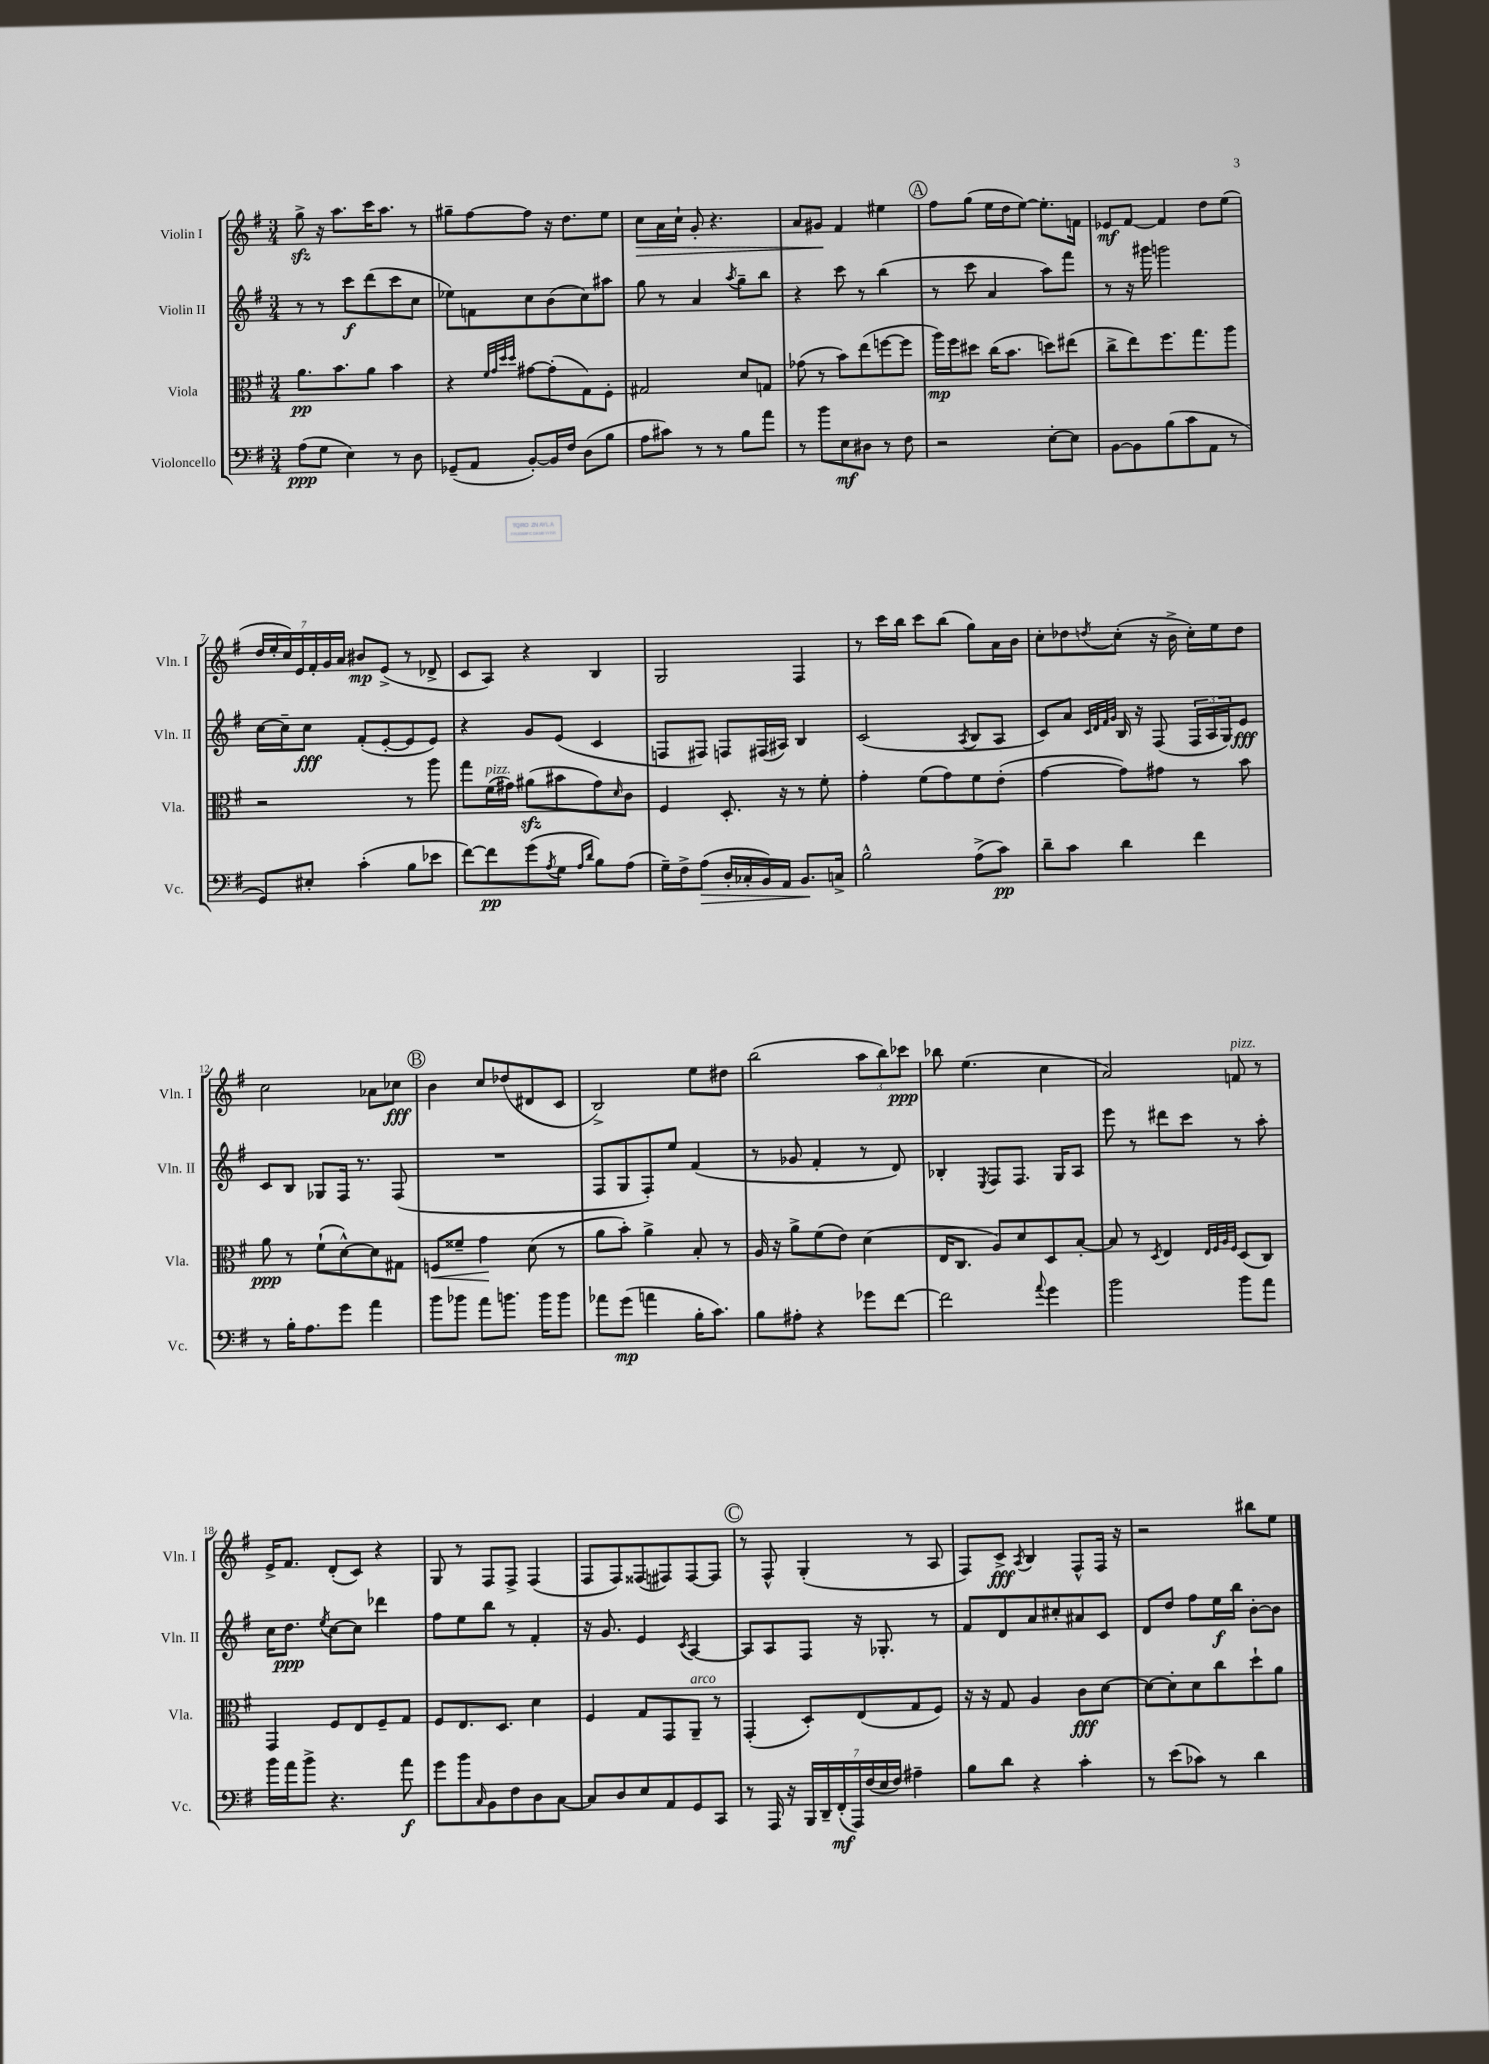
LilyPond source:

<<
\new StaffGroup <<
\new Staff = "s0" \with { instrumentName = "Violin I" shortInstrumentName = "Vln. I" } {
    \clef treble \key g \major \numericTimeSignature \time 3/4
    g''8->\sfz r16 a''8. c'''16 a''8. r8 |
    gis''8-- fis''8~ fis''8 r16 d''8. e''8 |
    c''8\> a'16 c''16-! g'8-. r4. |
    a'8 gis'8\! fis'4 eis''4 |
    \mark \markup { \circle "A" } fis''8 g''8( e''16 d''16 e''8~) e''8.-. f'16 |
    ees'8\mf fis'8~ fis'4 d''8 e''8( |
    \tuplet 7/4 { d''16 e''16-. c''16) e'16 fis'16-. g'16 a'16 } bis'8\mp e'8->( r8 des'8-> |
    c'8 a8) r4 b4 |
    g2 fis4 |
    r8 c'''16 b''16 c'''8 b''8( g''8) a'16 b'16 |
    c''8-. des''8 \acciaccatura { d''8 } c''8-.( r16 b'16-> c''16-.) e''16 d''8 |
    c''2 aes'8 ces''8\fff |
    \mark \markup { \circle "B" } b'4 c''8 des''8( dis'8 c'8 |
    b2->) e''8 dis''8 |
    b''2( \tuplet 3/2 { a''8 b''8) ces'''8\ppp } |
    bes''8 e''4.( c''4 |
    a'2) f'8^\markup { \italic "pizz." } r8 |
    e'16-> fis'8. d'8-.( c'8) r4 |
    g8 r8 fis8 fis8-> fis4( |
    fis8 fis8) fisis8( fis8) fis8~ fis8 |
    \mark \markup { \circle "C" } r8 fis8-^ g4-.( r8 a8 |
    fis8) c'8->\fff \acciaccatura { a8 } b4 fis8-^ fis16 r16 |
    r2 bis''8 e''8 \bar "|." |
}
\new Staff = "s1" \with { instrumentName = "Violin II" shortInstrumentName = "Vln. II" } {
    \clef treble \key g \major \numericTimeSignature \time 3/4
    r8 r8 c'''8\f d'''8( c'''8 c''8 |
    ees''8) f'8 c''8 b'8( c''8) ais''8 |
    g''8 r8 a'4 \acciaccatura { a''8 } g''8-- b''8 |
    r4 c'''8 r8 b''4( |
    \mark \markup { \circle "A" } r8 c'''8 a'4 a''8) fis'''8 |
    r8 r16 gis'''16 g'''2 |
    c''16~ c''16-- c''8\fff fis'8-.( e'8~-. e'8 e'8) |
    r4 g'8 e'8( c'4 |
    f8 fis8) f8 fis16( ais16) b4 |
    c'2( \acciaccatura { a8 } b8 a8 |
    c'8) a'8 \grace { c'32 d'32 fis'32 g'32 } b16 r16 fis8( \tuplet 3/2 { fis16 a16 g16) } e'8\fff |
    c'8 b8 ges8 fis16 r8. fis8( |
    \mark \markup { \circle "B" } R2. |
    fis8 g8 fis8-.) e''8 fis'4( |
    r8 ges'8 fis'4-. r8 d'8) |
    bes4-. \acciaccatura { e8 } fis8 fis8. g16 a8 |
    e'''8 r8 dis'''8 c'''8 r8 a''8-. |
    c''16 d''8.\ppp \acciaccatura { e''8 } c''8~ c''8 des'''4 |
    fis''8 e''8 b''8 r8 fis'4-. |
    r16 g'8. e'4 \acciaccatura { c'8 } a4~ |
    \mark \markup { \circle "C" } a8 a8 fis8 r16 ges8.-. r8 |
    fis'8 d'8 a'8 cis''8-. ais'8 c'8 |
    d'8 d''8 fis''8 e''16\f b''16 b'8~-. b'8 \bar "|." |
}
\new Staff = "s2" \with { instrumentName = "Viola" shortInstrumentName = "Vla." } {
    \clef alto \key g \major \numericTimeSignature \time 3/4
    a'8.\pp b'8. a'8 b'4 |
    r4 \grace { fis'32 g'32 d''32 d''32 } gis'8~ gis'8-.( g8) fis8-. |
    gis2 d'8 g8 |
    ges'8( r8 b'8) e''8( f''8~ f''8 |
    \mark \markup { \circle "A" } a''16\mp) fis''16 dis''8 c''16( b'8. d''8) eis''8( |
    c''8-> e''8) fis''8. g''8. a''8 |
    r2 r8 a''8 |
    g''8 fis'16^\markup { \italic "pizz." }( gis'16) ais'8\sfz( bis'8 gis'8) \grace { d'16 } c'8 |
    fis4 d8.-. r16 r8 fis'8-. |
    g'4-. fis'8( g'8) fis'8 e'8-.( |
    g'4~ g'8) gis'8 r8 b'8 |
    a'8\ppp r8 fis'8-!( d'8~-^) d'8 gis8 |
    \mark \markup { \circle "B" } f8\< fisis'8-- g'4\! d'8( r8 |
    a'8 b'8-.) a'4-> b8-. r8 |
    a16 r16 a'8-> fis'8( e'8) d'4( |
    e16 c8. a8) d'8 d8 b8~-. |
    b8 r8 \acciaccatura { d8 } e4 \grace { e32 fis32 a32 fis32 } d8( c8) |
    g,4 fis8 e8 fis8-- g8 |
    fis8 e8. d8. d'4 |
    fis4 g8 g,8 a,8--^\markup { \italic "arco" } r8 |
    \mark \markup { \circle "C" } g,4-.( d8-.) e8( g8 fis8) |
    r16 r16 g8 a4 c'8\fff d'8~ |
    d'8~ d'8-. d'8 c''8 d''8-! a'8 \bar "|." |
}
\new Staff = "s3" \with { instrumentName = "Violoncello" shortInstrumentName = "Vc." } {
    \clef bass \key g \major \numericTimeSignature \time 3/4
    a8\ppp( g8 e4) r8 d8 |
    ges,8--( a,8 b,8~-.) b,16 fis16 d8( b8 |
    a8 cis'8) r8 r8 b8 a'8 |
    r8 b'8 e8\mf dis8 r8 fis8 |
    \mark \markup { \circle "A" } r2 e8~-. e8 |
    b,8~ b,8 b8( c'8 a,8 r8 |
    g,8) eis8-. c'4-.( b8 ees'8 |
    fis'8~) fis'8\pp g'8( \acciaccatura { a8 } g8 \grace { a16 d'16 } b8) a8( |
    g16--) fis16-> a8\>( d16-. ces16-. b,16) a,16 b,8.\! c16-> |
    b2-^ a8->( c'8\pp) |
    d'8-- c'8 d'4 fis'4 |
    r8 b16-. a8. g'8 a'4 |
    \mark \markup { \circle "B" } b'8 bes'8 a'8 b'8. b'16 b'8 |
    aes'8 g'8\mp( a'4 b16-. c'8.) |
    b8 ais8-. r4 ges'8 fis'8~ |
    fis'2 \appoggiatura { a'8 } g'4 |
    b'2 b'8 a'8 |
    b'16 a'16 b'8-> r4. a'8\f |
    g'8 b'8 \grace { c16 } b,8 fis8 d8 c8~ |
    c8 d8 e8 a,8 g,8 c,8 |
    \mark \markup { \circle "C" } r8 a,,16 r16 \tuplet 7/4 { b,,16 d,16-- fis,16-.\mf( a,,16) fis16( e16 fis16) } ais4-- |
    b8 d'8 r4 c'4-. |
    r8 e'8( ces'8) r8 d'4 \bar "|." |
}
>>
>>
